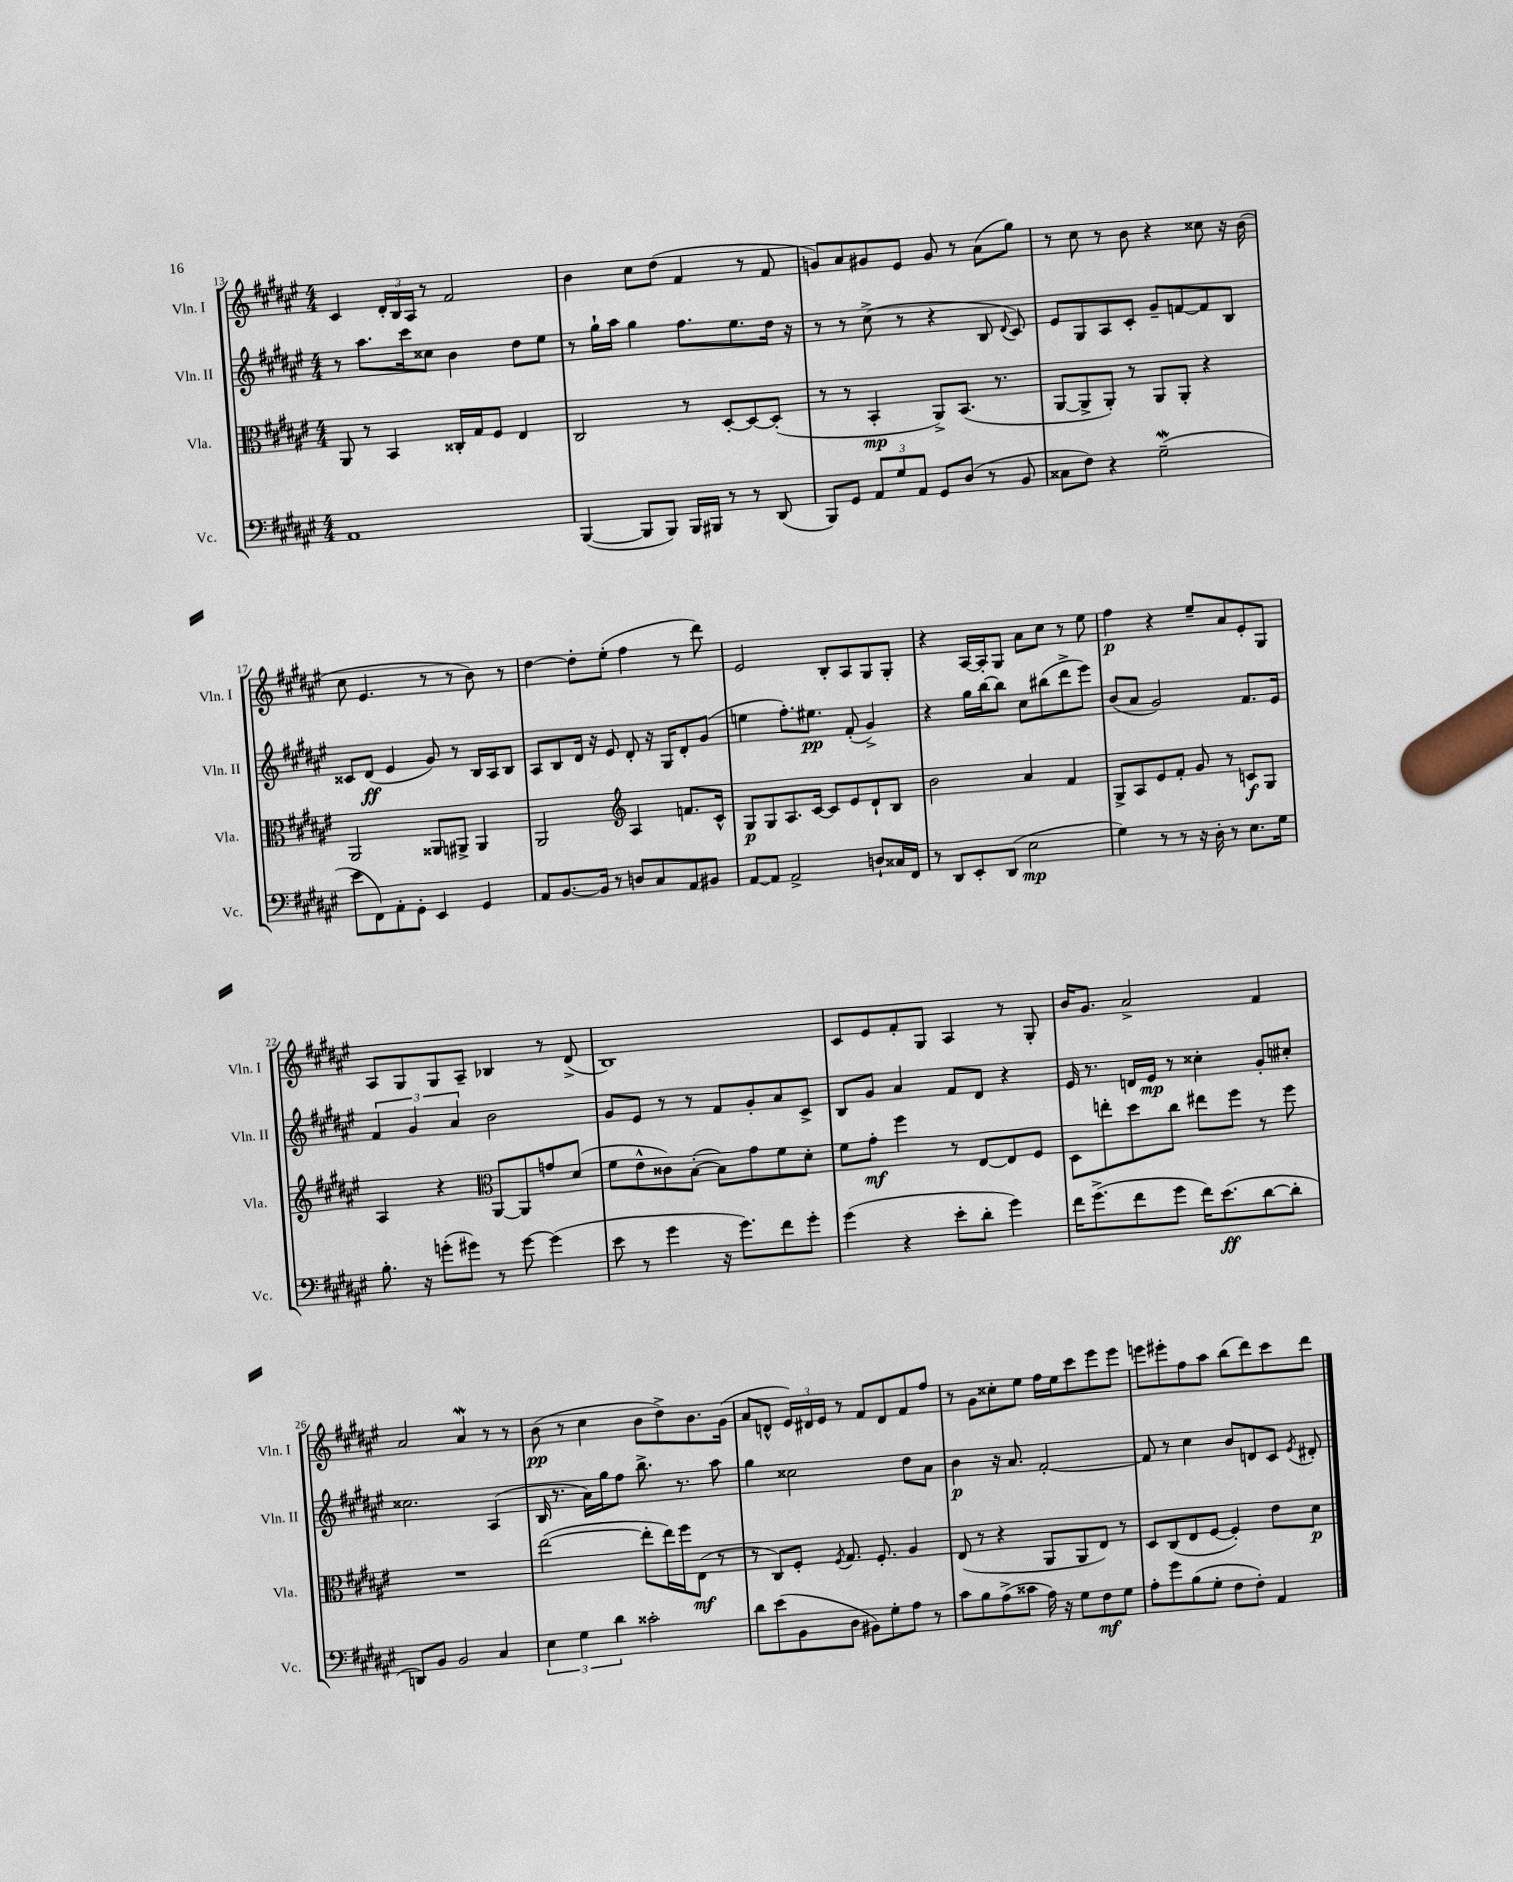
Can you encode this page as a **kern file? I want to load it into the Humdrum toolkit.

**kern	**kern	**kern	**kern
*staff4	*staff3	*staff2	*staff1
*clefF4	*clefC3	*clefG2	*clefG2
*k[f#c#g#d#a#e#]	*k[f#c#g#d#a#e#]	*k[f#c#g#d#a#e#]	*k[f#c#g#d#a#e#]
*M4/4	*M4/4	*M4/4	*M4/4
1AA#	8AA#	8r	4c#
.	8r	8.aa#	.
.	4BB	.	24d#'
.	.	.	24B
.	.	16ccc#	.
.	.	.	24A#
.	.	8cc##	8r
.	16C##'	4b	2f#
.	16G#	.	.
.	8F#	.	.
.	4E#	8dd#	.
.	.	8ee#	.
=	=	=	=
([4BBB	2C#	8r	4b
.	.	16gg#`	.
.	.	16aa#	.
8BBB]	.	4gg#	8cc#
8BBB)	.	.	(8dd#
16BBB	8r	8.ff#	4f#
16BBB#	.	.	.
8r	[8D#'	.	.
.	.	8.ee#	.
8r	8D#_	.	8r
(8DD#	(8D#']	16dd#	8f#
.	.	16r	.
=	=	=	=
8BBB)	8r	8r	8g)
8GG#	8r	8r	8a#
12AA#	4BB'	(8cc#^	8g#
12G#	.	.	.
.	.	8r	8e#
12AA#	.	.	.
8GG#	8AA#^)	4r	8g#
(8D#	(8.BB	.	8r
8r	.	8B	(8a#
.	8.r	.	.
.	.	8qqd#	.
8BB	.	8c#)	8gg#)
=	=	=	=
8C##	[8AA#	8e#	8r
8F#)	8AA#^]	8G#	8cc#
4r	8AA#')	8A#	8r
.	8r	8c#'	8b
(2G#~	8AA#	8g#~	4r
.	8AA#'	[8f	.
.	4r	8f]	8cc##
.	.	8B	16r
.	.	.	(16b
=	=	=	=
8e#	2AA#	8c##	8cc#
8FF#)	.	(8d#	4.e#
8AA#'	.	4e#	.
8GG#'	.	.	.
4EE#	8AA##	8g#)	8r
.	8AA#^	8r	8r
4GG#	4AA#	16B	8b)
.	.	16A#	.
.	.	8B	8r
=	=	=	=
8AA#	2AA#	8A#	[4dd#
[8.BB	.	8B	.
.	.	16d#	8dd#']
16BB]	.	16r	.
8r	.	8e#	(8ee#'
*	*clefG2	*	*
8D	4A#	8d#'	4ff#
8C#	.	16r	.
.	.	16G#	.
8AA#	8.f	8d#'	8r
8BB#	.	(8g#	8ddd#)
.	16c#^^	.	.
=	=	=	=
[8AA#	8G#	4ee	2e#
8AA#]	8G#	.	.
2AA#^	8.A#	8.ff#')	.
.	[16c#	8.ee#	.
.	8c#]	.	8B'
.	8e#	(8f#'	8A#
8D`	8d#`	4g#^)	8G#
16C##	8B	.	8G#'
16FF#	.	.	.
=	=	=	=
8r	2b	4r	4r
8DD#	.	.	.
8EE#'	.	16gg#	[16A#
.	.	[16bb	16A#']
(8DD#	.	8bb]	8G#
2E#	4a#	8cc#	8a#
.	.	(8bb#	8cc#
.	4f#	8ddd#^	8r
.	.	8eee#)	8ee#
=	=	=	=
4G#)	8G#^	(8b	4ff#
.	8A#	8a#	.
8r	8e#	2g#)	4r
8r	8f#'	.	.
16r	8g#	.	8ee#~
16D#'	.	.	.
8r	8r	.	8a#
8.E#	8c	8.f#	8e#'
.	8G#	.	8G#
16G#	.	16e#	.
=	=	=	=
8.B'	4A#	6f#	8A#
.	.	.	8G#
.	.	6g#	.
16r	.	.	.
(8g'	4r	.	8G#
.	.	6a#	.
8g#)	.	.	8A#~
*	*clefC3	*	*
8r	[8AA#	2b	4B-
[8g#	8AA#]	.	.
(4g#]	8g	.	8r
.	(8d#	.	(8d#^
=	=	=	=
8e#	8f#	8g#	1B)
8r	8e#^^	8e#	.
4g#	8c##)	8r	.
.	([8B'	8r	.
16r	8B])	8f#	.
8.g#)	.	.	.
.	8g#	8g#'	.
8f#	8f#	8a#	.
8g#'	8d#'	8c#^	.
=	=	=	=
(4g#	8f#	8B	8c#
.	8g#'	8g#	8e#
4r	4ff#	4a#	8f#'
.	.	.	8G#
8e#'	8r	8f#	4A#
8d#'	[8E#	8d#	.
4g#)	8E#]	4r	8r
.	8F#	.	8G#'
=	=	=	=
16f#	8D#	16e#	16b
(8.g#^	.	8.r	8.g#
.	8ee'	.	.
8f#	8dd#	16d	2a#^
.	.	16e#	.
8g#	8cc#	8r	.
16f#)	8ee#	4cc##'	.
(8.e#	.	.	.
.	8ff#	.	.
[8d#	8r	8g#'	4f#
8d#']	8ff#	8cc#'	.
=	=	=	=
8DD)	1r	2.cc##	2a#
8BB	.	.	.
2BB	.	.	.
.	.	.	4a#
4C#	.	(4A#	8r
.	.	.	8r
=	=	=	=
6E#	([2ee#	16B	(8b
.	.	8.r	.
.	.	.	8r
6G#	.	.	.
.	.	16a#)	4cc#
.	.	16gg#	.
6d#	.	.	.
.	.	8ff#	.
2c##'	8ee#']	8.bb^	8b
.	16ee#)	.	8dd#^)
.	16ff#	8.r	.
.	(8E#	.	8.b
.	8r	8aa#	.
.	.	.	(16g#
=	=	=	=
8d#	8r	4gg#	8a#
(8e#	8C#)	.	8d^^
8BB	8F#'	2cc##	24e#)
.	.	.	24d#
.	.	.	24e#
.	8qF#	.	.
8D#	8.G#	.	8r
8BB#)	.	.	8f#
.	8.F#'	.	.
8G#'	.	.	8d#
8A#	4A#	8dd#	8f#
8r	.	8a#	8ff#
=	=	=	=
8c#	(8E#	4b	8r
8B	8r	.	8g#
(8A#^	4r	16r	8cc##'
.	.	8.a#	.
8c##	.	.	8ee#
16A#)	8AA#	[2f#'	16ff#
16r	.	.	16ee#
8G#	8AA#	.	8ccc#
8F#	8E#)	.	8eee#
8G#	8r	.	8eee#
=	=	=	=
8A#'	8D#	8f#]	8eee
8g#	(8C#	8r	8eee#'
(8B	8E#	4cc#	8ff#
8G#'	[8F#	.	8aa#
8F#	4F#'])	8b	(8bb
8F#')	.	8d	8ddd#)
4AA#	8e#	8c#	8ccc#
.	.	8qe#	.
.	8d#	8d#'	8ddd#
==	==	==	==
*-	*-	*-	*-
